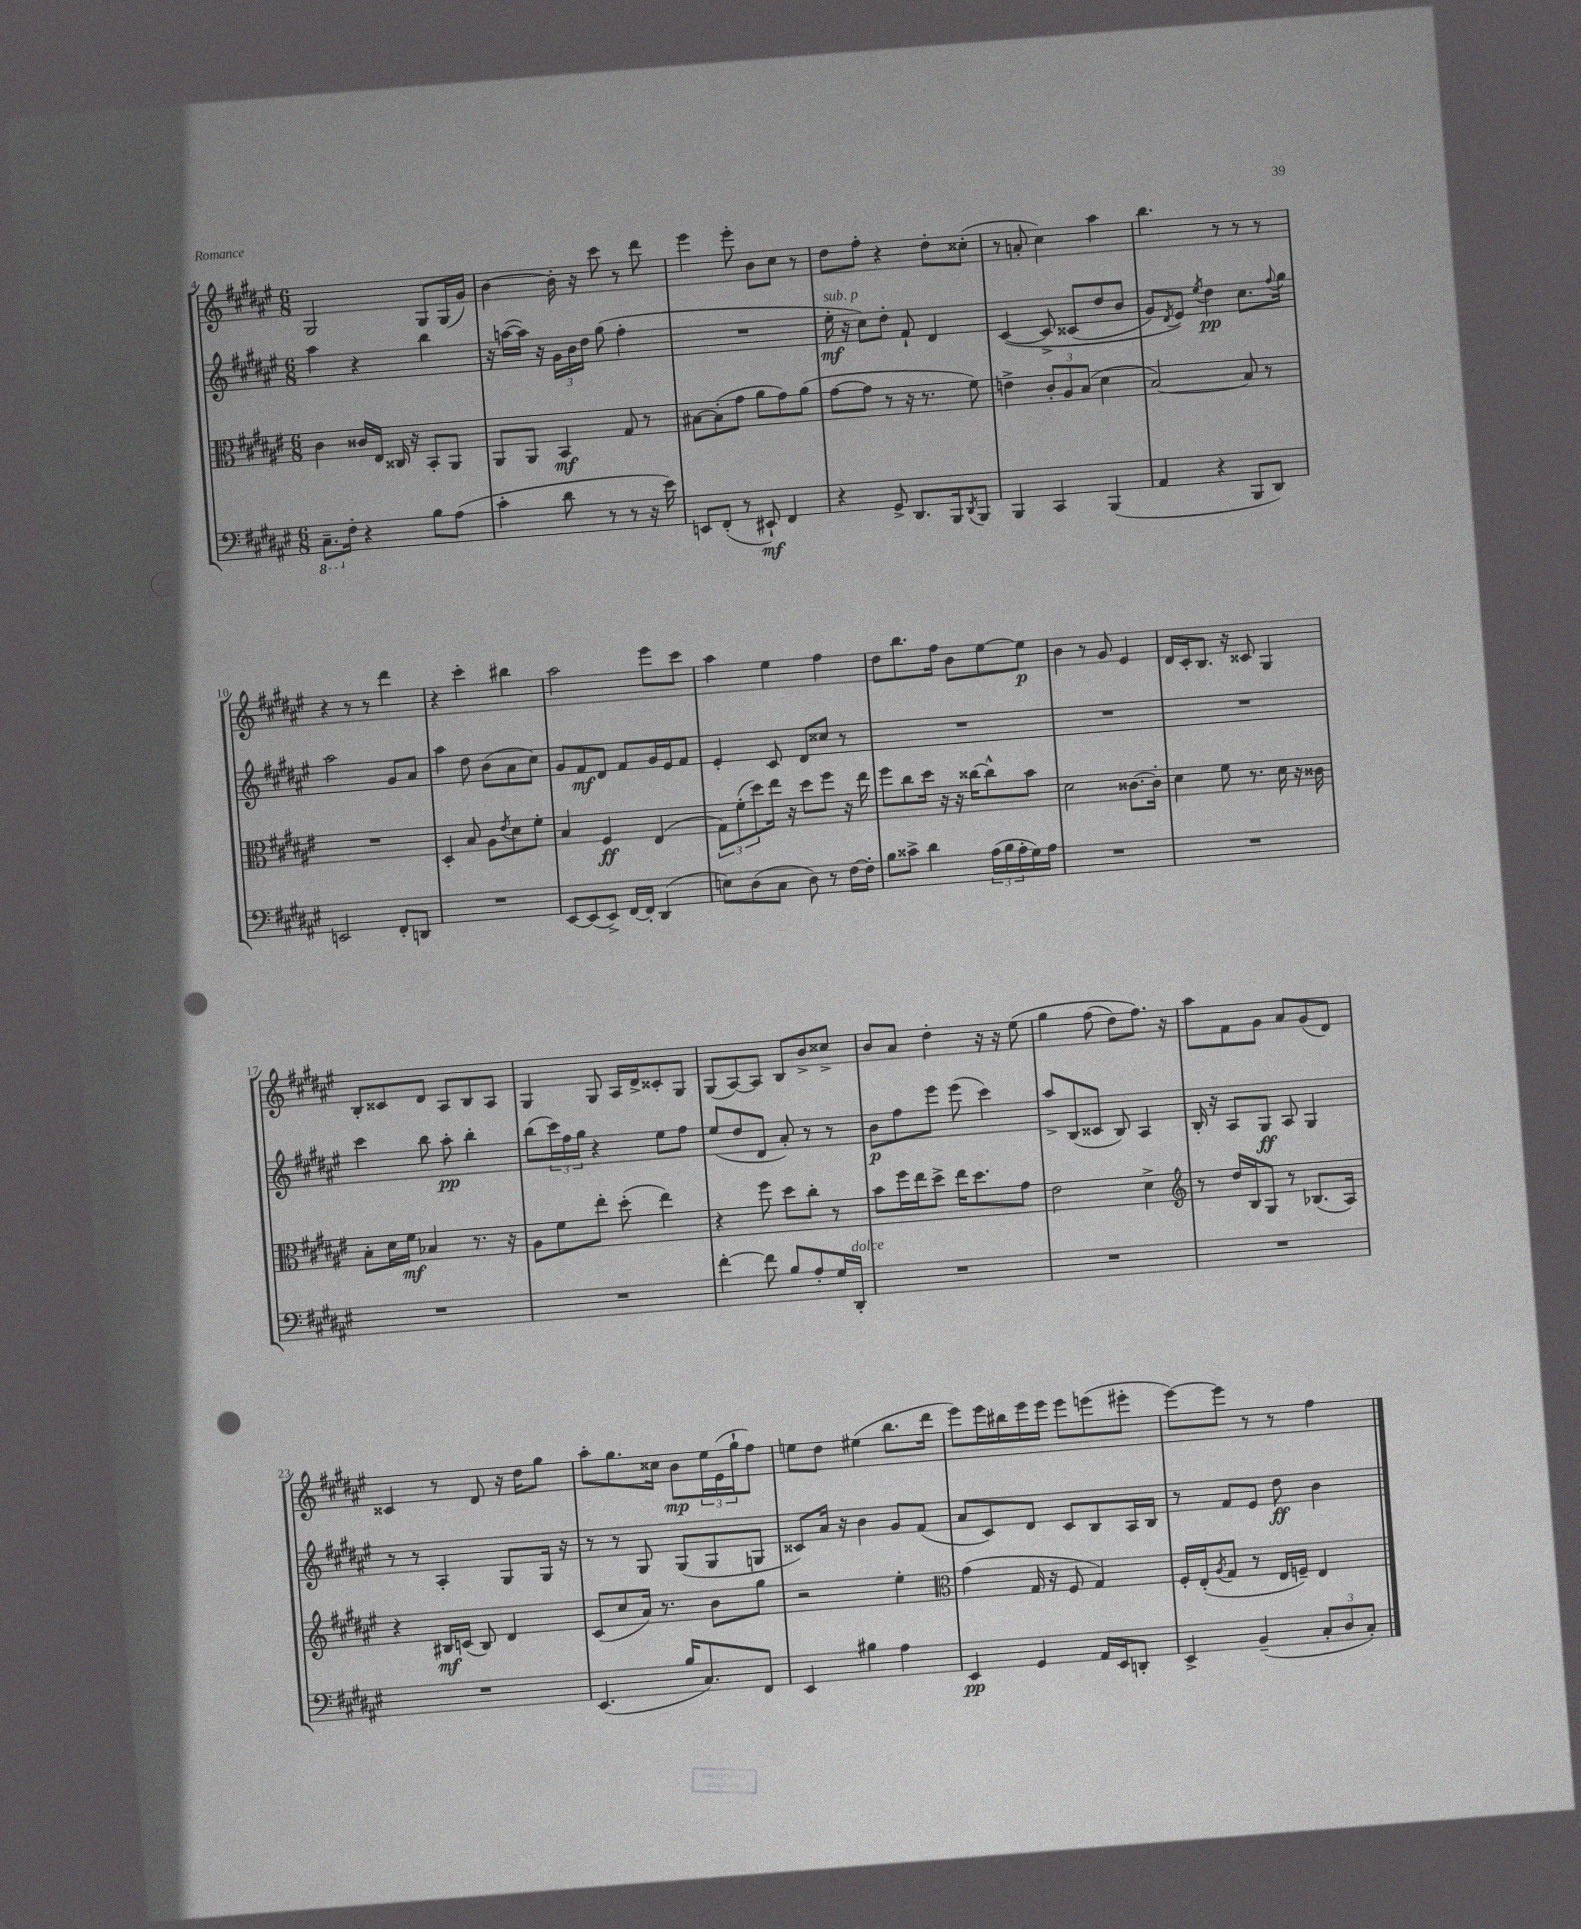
<<
\new StaffGroup <<
\new Staff = "s0" {
    \clef treble \key fis \major \numericTimeSignature \time 6/8
    gis2 gis8 gis16( gis'16) |
    b'4~ b'16-. r16 cis'''8 r8 dis'''8 |
    eis'''4 eis'''8-. b'8 cis''8 r8 |
    dis''8 fis''8-. r4 dis''8-. cisis''8-.( |
    r8 a'8-. cis''4) ais''4 |
    b''4. r8 r8 r8 |
    r4 r8 r8 dis'''4 |
    r4 cis'''4-. bis''4 |
    ais''2 eis'''8 cis'''8 |
    ais''4 eis''4 fis''4 |
    dis''8 b''8. fis''16 b'8 eis''8~ eis''8\p |
    b'4 r8 gis'8 eis'4 |
    dis'16 cis'16-. b8. r16 cisis'8 gis4 |
    b8-. cisis'8 dis'8 ais8 b8 ais8 |
    gis4 gis8 ais16 dis'16-> cisis'8-. gis8 |
    gis8( ais8~) ais8 b8 b'8-> cisis''8-> |
    b'8 ais'8 dis''4-. r16 r16 eis''8\( |
    gis''4 fis''8( dis''8) fis''8.\) r16 |
    ais''8 fis'8 gis'8 ais'8 gis'8( dis'8) |
    cisis'4 r8 dis'8 r16 dis''16 gis''8 |
    ais''8-. gis''8. cisis''16 b'8\mp \tuplet 3/2 { eis''16 eis'16( gis''16-! } fis''8) |
    e''8 dis''8 eis''4( b''8. dis'''16 |
    eis'''8) eis'''16 bis''16 eis'''16 eis'''16 eis'''8 e'''8( eis'''8-. |
    eis'''8~) eis'''8 r8 r8 fis''4 \bar "|." |
}
\new Staff = "s1" {
    \clef treble \key fis \major \numericTimeSignature \time 6/8
    ais''4 r4 b''4 |
    r16 a''16~( a''16) r16 \tuplet 3/2 { gis'16 b'16 dis''16 } gis''8( fis''4-. |
    R2. |
    eis''16-.\mf^\markup { \italic "sub. p" } r16 cis''8) dis''8-. fis'8-! dis'4 |
    cis'4~\( cis'8-> cisis'8( dis''8 b'8 |
    gis'8) \acciaccatura { dis'8 } eis'8\) \acciaccatura { eis''8 } dis''4\pp cis''8. \appoggiatura { fis''8 } gis''16 |
    ais''2 gis'8 ais'8 |
    ais''4 dis''8 b'8( ais'8 cis''8) |
    gis'8 fis'8\mf dis'8 fis'8 gis'16 eis'16 fis'8 |
    eis'4-. cis'8 dis'8 cisis''8 r8 |
    R2. |
    R2. |
    R2. |
    cis'''4 b''8 ais''8-.\pp b''4-. |
    b''8( \tuplet 3/2 { cis'''16) fis''16 gis''16 } r4 eis''8 fis''8 |
    eis''8( dis''8 dis'8 ais'8-.) r8 r8 |
    b'8\p fis''8 eis'''8 eis'''8( cis'''4) |
    ais''8-> b8( cisis'8 b8) ais4 |
    b16-. r16 ais8 gis8\ff ais8 gis4 |
    r8 r8 ais4-. gis8 gis16 r16 |
    r8 r8 gis8 gis8( gis8 g8 |
    cisis'8) ais'16 r16 b'4 gis'8 fis'8( |
    ais'8 cis'8) dis'8 cis'8 b8 ais16 b16 |
    r8 fis'8 eis'8 dis''8\ff b'4 \bar "|." |
}
\new Staff = "s2" {
    \clef alto \key fis \major \numericTimeSignature \time 6/8
    cis'4 cisis'16 eis16 cisis16 r16 b,8-. ais,8 |
    ais,8 ais,8 b,4\mf gis8 r8 |
    bis8~ bis8-.( gis'8 ais'8 gis'8) ais'8( |
    gis'8~ gis'8 r8 r16 r8. fis'8) |
    e'4-> \tuplet 3/2 { cis'8-. ais8 b8( } dis'4 |
    b2~) b8 r8 |
    R2. |
    dis4-. b8 ais8 \acciaccatura { eis'8 } dis'8 fis'8-. |
    b4 fis4\ff eis4( |
    \tuplet 3/2 { gis8) fis'8-.( dis''8) } eis''16 r16 dis''8 fis''8 r16 eis''16 |
    fis''8 cis''8 dis''16 r16 r16 cisis''16~ cisis''8-^ b'8 |
    dis'2 cisis'8.~ cisis'16-. |
    dis'4 fis'8 r8. dis'16 r16 cisis'16 |
    b8-. dis'16 fis'16\mf bes4 r8. r16 |
    ais8 fis'8 eis''8-. dis''8-.( eis''4) |
    r4 fis''8 dis''8 cis''8-. r8 |
    b'8 fis''16 eis''16 dis''8-> eis''16 dis''8. gis'8 |
    eis'2 dis'4-> |
    \clef treble r8 dis''16 b16 gis8 r8 bes8.( ais16) |
    r4 bis16\mf c'16( bis8) dis'4 |
    cis'8( cis''8 ais'16) r8. b'8 gis''8 |
    r2 eis''4-. |
    \clef alto gis'4( gis16 r16 fis8 gis4) |
    fis16-. eis16-.( \acciaccatura { ais8 } gis8 r8 eis16 f16--) eis4 \bar "|." |
}
\new Staff = "s3" {
    \clef bass \key fis \major \numericTimeSignature \time 6/8
    \ottava #-1 cis,8.-- \ottava #0 fis16-. r4 b8 ais8( |
    cis'4-. dis'8 r8 r8 r16 eis'16) |
    e,8 fis,8-.( r8 eis,8-!\mf) fis,4 |
    r4 gis,8-> dis,8. b,,16 \acciaccatura { dis,8 } b,,8 |
    b,,4 cis,4 b,,4( |
    ais,4 r4 b,,8 dis,8) |
    e,2 fis,8-. d,8 |
    R2. |
    eis,8~ eis,8( eis,8->) fis,16~ fis,16-. dis,4( |
    e8) dis8( cis8 dis8) r8 fis16~ fis16-. |
    b8 cisis'8-> dis'4 \tuplet 3/2 { ais16( b16 ais16-. } gis16) ais16 |
    R2. |
    R2. |
    R2. |
    R2. |
    fis'4~-. fis'8 b8 ais8-. gis16 dis,16-.^\markup { \italic "dolce" } |
    R2. |
    R2. |
    R2. |
    R2. |
    eis,4.( b16 cis8.) fis,8 |
    eis,4 bis4 ais4 |
    eis,4\pp gis,4 ais,16 eis,16 d,8-. |
    eis,4-> b,4--( \tuplet 3/2 { cis8-. dis8 cis8-.) } \bar "|." |
}
>>
>>
\layout { \context { \Score currentBarNumber = #4 } }
